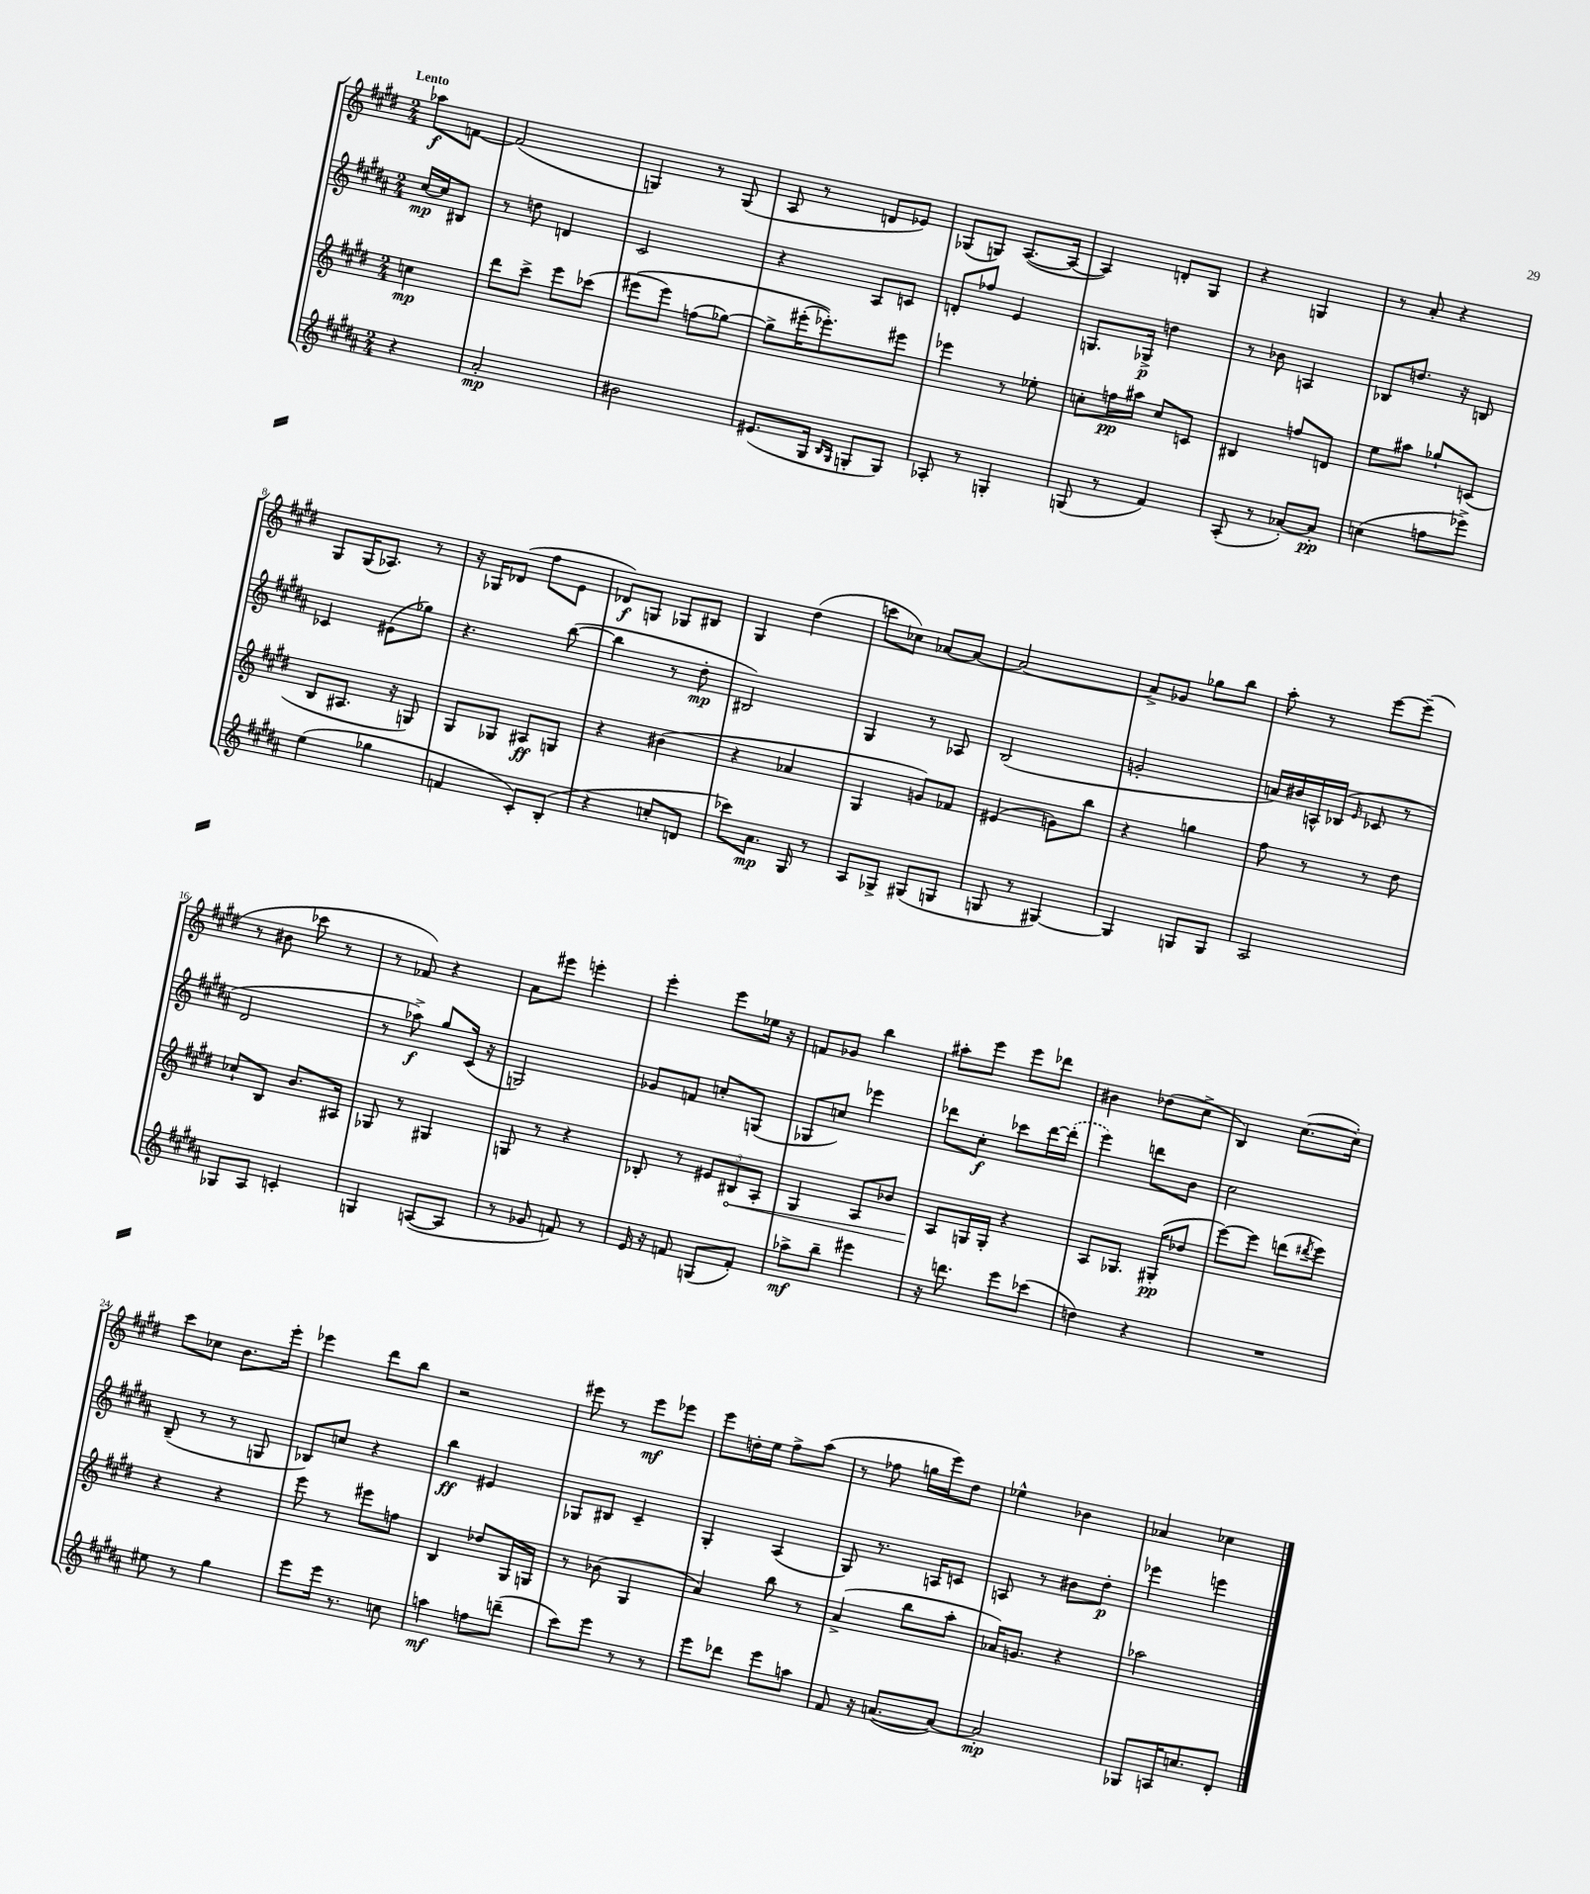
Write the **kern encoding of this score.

**kern	**dynam	**kern	**dynam	**kern	**dynam	**kern	**dynam
*part4	*part4	*part3	*part3	*part2	*part2	*part1	*part1
*staff4	*staff4	*staff3	*staff3	*staff2	*staff2	*staff1	*staff1
*clefG2	*	*clefG2	*	*clefG2	*	*clefG2	*
*k[f#c#g#d#a#]	*	*k[f#c#g#d#]	*	*k[f#c#g#d#a#]	*	*k[f#c#g#d#]	*
*M2/4	*	*M2/4	*	*M2/4	*	*M2/4	*
=	=	=	=	=	=	=	=
!	!	!	!	!	!	!LO:TX:a:B:t=Lento	!
4r	.	4ccn\	mp	[16cc#/LL	mp	8aa-X\L	f
.	.	.	.	16cc#/J]	.	.	.
.	.	.	.	8B#X/J	.	[8fn\J	.
=1	=1	=1	=1	=1	=1	=1	=1
2a#'/	mp	8ddd#\L	.	8r	.	(2f/]	.
.	.	8ccc#^\J	.	8ddn\	.	.	.
.	.	8eee\L	.	4dn/	.	.	.
.	.	(8ccc-X\J	.	.	.	.	.
=2	=2	=2	=2	=2	=2	=2	=2
2b#X\	.	(8eee#X\L	.	2c#/	.	4Gn/)	.
.	.	8eee#\J)	.	.	.	.	.
.	.	(8ffn\L	.	.	.	8r	.
.	.	[8gg-X\J)	.	.	.	(8G/	.
=3	=3	=3	=3	=3	=3	=3	=3
(8.e#X/L	.	8gg-^\L]	.	4r	.	8A/	.
.	.	(16eee#X'\K	.	.	.	8r	.
16G#/Jk	.	8.eee-X'\))	.	.	.	.	.
16qqB/LL	.	.	.	.	.	.	.
16qqG#/JJ	.	.	.	.	.	.	.
8Gn'/L	.	.	.	8A#/L	.	8dn/L	.
8G/J)	.	8eee#X\J	.	8cn/J	.	8e-X/J)	.
=4	=4	=4	=4	=4	=4	=4	=4
8A-X'/	.	4eee-X\	.	8dn'/L	.	(8G-X/L	.
8r	.	.	.	8ff-X/J	.	8Gn/J)	.
4Gn'/	.	8r	.	4e/	.	([8.A/L	.
.	.	8ee-X'\	.	.	.	.	.
.	.	.	.	.	.	16A/Jk_	.
=5	=5	=5	=5	=5	=5	=5	=5
(8Gn/	.	8ccn'\L	.	8.Gn/L	.	4A/])	.
8r	.	16ffn\L	pp	.	.	.	.
.	.	16aa#X\JJ	.	16G-X^/Jk	p	.	.
4f#/)	.	8cc/L	.	4ddn\	.	8dn'/L	.
.	.	8cn/J	.	.	.	8G#/J	.
=6	=6	=6	=6	=6	=6	=6	=6
(8A#'/	.	4B#X/	.	8r	.	4r	.
8r	.	.	.	8b-X\	.	.	.
[8a-X'/L)	.	8ffn/L	.	4An/	.	4Gn/	.
8a-'/J]	pp	8dn/J	.	.	.	.	.
=7	=7	=7	=7	=7	=7	=7	=7
(4ccn\	.	8ee\L	.	8B-X/L	.	8r	.
.	.	8aa#X\J	.	8.ddn/J	.	8a'/	.
8ffn\L	.	8gg-X`/L	.	.	.	4r	.
.	.	.	.	16r	.	.	.
8eee-X^\J)	.	(8cn/J	.	8Bn/	.	.	.
!!LO:LB:g=z
=8	=8	=8	=8	=8	=8	=8	=8
(4ee\	.	8B/L	.	4c-X/	.	8G#/L	.
.	.	8.A#X/J	.	.	.	(16G#/K	.
.	.	.	.	.	.	8.A-X/J)	.
4gg-X\	.	.	.	(8e#X\L	.	.	.
.	.	16r	.	.	.	.	.
.	.	8Gn/)	.	8gg-X\J)	.	8r	.
=9	=9	=9	=9	=9	=9	=9	=9
4fn/	.	8G#/L	.	4.r	.	16r	.
.	.	.	.	.	.	16G-X/KL	.
.	.	8G-X/J	.	.	.	(8d-X/J	.
8c#'/L)	.	8A#X/L	ff	.	.	8ff#\L	.
(8B'/J	.	8Gn/J	.	([8bb\	.	8e\J	.
=10	=10	=10	=10	=10	=10	=10	=10
4r	.	4r	.	4bb\]	.	8d-X/L)	f
.	.	.	.	.	.	8Gn/J	.
8ccn'/L	.	(4b#X\	.	8r	.	8G-X/L	.
8dn/J	.	.	.	8dd#'\	mp	8B#X/J	.
=11	=11	=11	=11	=11	=11	=11	=11
8ccc-X\L)	.	4r	.	2B#X/)	.	4G#/	.
8.a#\J	mp	.	.	.	.	.	.
.	.	4a-X/	.	.	.	(4dd#\	.
16G#/	.	.	.	.	.	.	.
8r	.	.	.	.	.	.	.
=12	=12	=12	=12	=12	=12	=12	=12
8A#/L	.	4G#/	.	4G#/	.	8cccn\L	.
8G-X^/J	.	.	.	.	.	8cc-X\J)	.
(8G#X/L	.	8gn/L)	.	8r	.	[8a-X/L	.
8Gn/J	.	8f-X/J	.	8A-X/	.	8a-/J_	.
=13	=13	=13	=13	=13	=13	=13	=13
8Gn/	.	(4e#X/	.	(2B/	.	2a-/_	.
8r	.	.	.	.	.	.	.
[4G#X/)	.	8gn\L)	.	.	.	.	.
.	.	8bb\J	.	.	.	.	.
=14	=14	=14	=14	=14	=14	=14	=14
4G#/]	.	4r	.	2gn'/	.	8a-^/L]	.
.	.	.	.	.	.	8g-X/J	.
8Gn/L	.	4ggn\	.	.	.	8gg-X\L	.
8G/J	.	.	.	.	.	8bb\J	.
=15	=15	=15	=15	=15	=15	=15	=15
2A#/	.	8ff#\	.	16an/LL)	.	8aa'\	.
.	.	.	.	16b#X/	.	.	.
.	.	8r	.	16An^^/	.	8r	.
.	.	.	.	(16B-X/JJ	.	.	.
.	.	.	.	16qqe/	.	.	.
.	.	8r	.	8c-X/	.	[8eee\L	.
.	.	8dd#\	.	8r	.	(8eee~\J]	.
!!LO:LB:g=z
=16	=16	=16	=16	=16	=16	=16	=16
8G-X/L	.	8cc-X`/L	.	2d#/	.	8r	.
8A#/J	.	8B/J	.	.	.	8b#X\	.
4cn'/	.	8.b/L	.	.	.	8ccc-X\	.
.	.	.	.	.	.	8r	.
.	.	16A#X/Jk	.	.	.	.	.
=17	=17	=17	=17	=17	=17	=17	=17
4Gn/	.	8G-X/	.	8r	.	8r	.
.	.	8r	.	8aa-X^\)	f	8f-X/)	.
([8An/L	.	4G#X/	.	8gg#/L	.	4r	.
8A/J]	.	.	.	(16c#/Jk	.	.	.
.	.	.	.	16r	.	.	.
=18	=18	=18	=18	=18	=18	=18	=18
8r	.	8Gn/	.	2Gn/)	.	8a\L	.
8g-X/	.	8r	.	.	.	8eee#X\J	.
8fn/)	.	4r	.	.	.	4eeen'\	.
8r	.	.	.	.	.	.	.
=19	=19	=19	=19	=19	=19	=19	=19
16e/	.	8B-X'/	.	8g-X/L	.	4eee'\	.
16r	.	.	.	.	.	.	.
8fn/	.	8r	.	8fn/J	.	.	.
(8Gn/L	.	12e#X/L	.	8ccn'/L	.	8eee\L	.
!	!	!	!LO:HP:b	!	!	!	!
.	.	12B#X/	<	.	.	.	.
8f'/J)	.	.	.	(8Gn/J	.	16ee-X\Jk	.
.	.	12A'/J	.	.	.	.	.
.	.	.	.	.	.	16r	.
=20	=20	=20	=20	=20	=20	=20	=20
8aa-X^\L	mf	4G#/	.	8G-X/L	.	8fn/L	.
8bb~\J	.	.	.	8ccn/J)	.	8g-X/J	.
4eee#X\	.	8A/L	.	4eee-X\	.	4bb\	.
.	.	8b-X/J	.	.	.	.	.
=21	=21	=21	=21	=21	=21	=21	=21
16r	.	8A/L	.	8ddd-X\L	.	8aa#X'\L	.
8.dddn\	.	.	.	.	.	.	.
.	.	16Gn/L	[	8cc#'\J	f	8eee\J	.
.	.	16G'/JJ	.	.	.	.	.
8eee\L	.	4r	.	8ccc-X\L	.	8eee\L	.
(8ccc-X\J	.	.	.	[16ddd-\L	.	8ddd-X\J	.
.	.	.	.	(16ddd-'\JJ]	.	.	.
=22	=22	=22	=22	=22	=22	=22	=22
4ddn\)	.	8A/L	.	4eee\)	.	4b#X\	.
.	.	8.G-X/J	.	.	.	.	.
4r	.	.	.	8dddn\L	.	(8dd-X\L	.
.	.	(16G#X'/KL	pp	.	.	.	.
.	.	8dd-X/J	.	8b\J	.	8cc#^\J	.
=23	=23	=23	=23	=23	=23	=23	=23
2r	.	[8eee\L)	.	2cc#\	.	4B/)	.
.	.	8eee\J]	.	.	.	.	.
.	.	(8dddn\L	.	.	.	([8.cc#\L	.
.	.	8qddd#X/	.	.	.	.	.
.	.	8eee\J)	.	.	.	.	.
.	.	.	.	.	.	16cc#'\Jk])	.
!!LO:LB:g=z
=24	=24	=24	=24	=24	=24	=24	=24
8ee#X\	.	4r	.	(8B~/	.	8ccc#\L	.
8r	.	.	.	8r	.	8cc-X\J	.
4gg#\	.	4r	.	8r	.	8.b\L	.
.	.	.	.	8Gn/	.	.	.
.	.	.	.	.	.	16eee'\Jk	.
=25	=25	=25	=25	=25	=25	=25	=25
8eee\L	.	8eee\	.	8B-X/L)	.	4eee-X\	.
16eee\Jk	.	8r	.	8ccn/J	.	.	.
8.r	.	.	.	.	.	.	.
.	.	8eee#X\L	.	4r	.	8ddd#\L	.
8ccn\	.	8ffn\J	.	.	.	8bb\J	.
=26	=26	=26	=26	=26	=26	=26	=26
4aan\	mf	4B/	.	4bb\	ff	2r	.
8ffn\L	.	8dd-X/L	.	4e#X/	.	.	.
(8dddn~\J	.	16G#/L	.	.	.	.	.
.	.	16Gn/JJ	.	.	.	.	.
=27	=27	=27	=27	=27	=27	=27	=27
8ccc#\L)	.	8r	.	8G-X/L	.	8eee#X\	.
8eee\J	.	(8b-X\	.	8B#X/J	.	8r	.
8r	.	4G#/	.	4c#~/	.	8eee#\L	mf
8r	.	.	.	.	.	8eee-X\J	.
=28	=28	=28	=28	=28	=28	=28	=28
8eee\L	.	4a/)	.	4G#'/	.	8eee\L	.
8ddd-X\J	.	.	.	.	.	16ddn'\L	.
.	.	.	.	.	.	16ee\JJ	.
8eee\L	.	8bb\	.	(4A#/	.	8ff#^\L	.
8aan\J	.	8r	.	.	.	(8aa\J	.
=29	=29	=29	=29	=29	=29	=29	=29
8f#/	.	(4a^/	.	8G#/)	.	8r	.
16r	.	.	.	8.r	.	8ff-X\	.
([8.an/L	.	.	.	.	.	.	.
.	.	8bb\L	.	.	.	16ggn\LL	.
.	.	.	.	16An/KL	.	16eee\J)	.
8a/J_)	.	8aa'\J	.	8cn/J	.	8dd#\J	.
=30	=30	=30	=30	=30	=30	=30	=30
2a'/]	mp	16a-X/KL)	.	8An/	.	4ee-X^^\	.
.	.	8.gn/J	.	.	.	.	.
.	.	.	.	8r	.	.	.
.	.	4r	.	8b#X\L	.	4b-X\	.
.	.	.	.	8dd#'\J	p	.	.
=31	=31	=31	=31	=31	=31	=31	=31
8G-X/L	.	2aa-X\	.	4eee-X\	.	4a-X/	.
16An/K	.	.	.	.	.	.	.
8.ccn/	.	.	.	.	.	.	.
.	.	.	.	4eeen\	.	4cc-X\	.
8d#'/J	.	.	.	.	.	.	.
==	==	==	==	==	==	==	==
*-	*-	*-	*-	*-	*-	*-	*-
